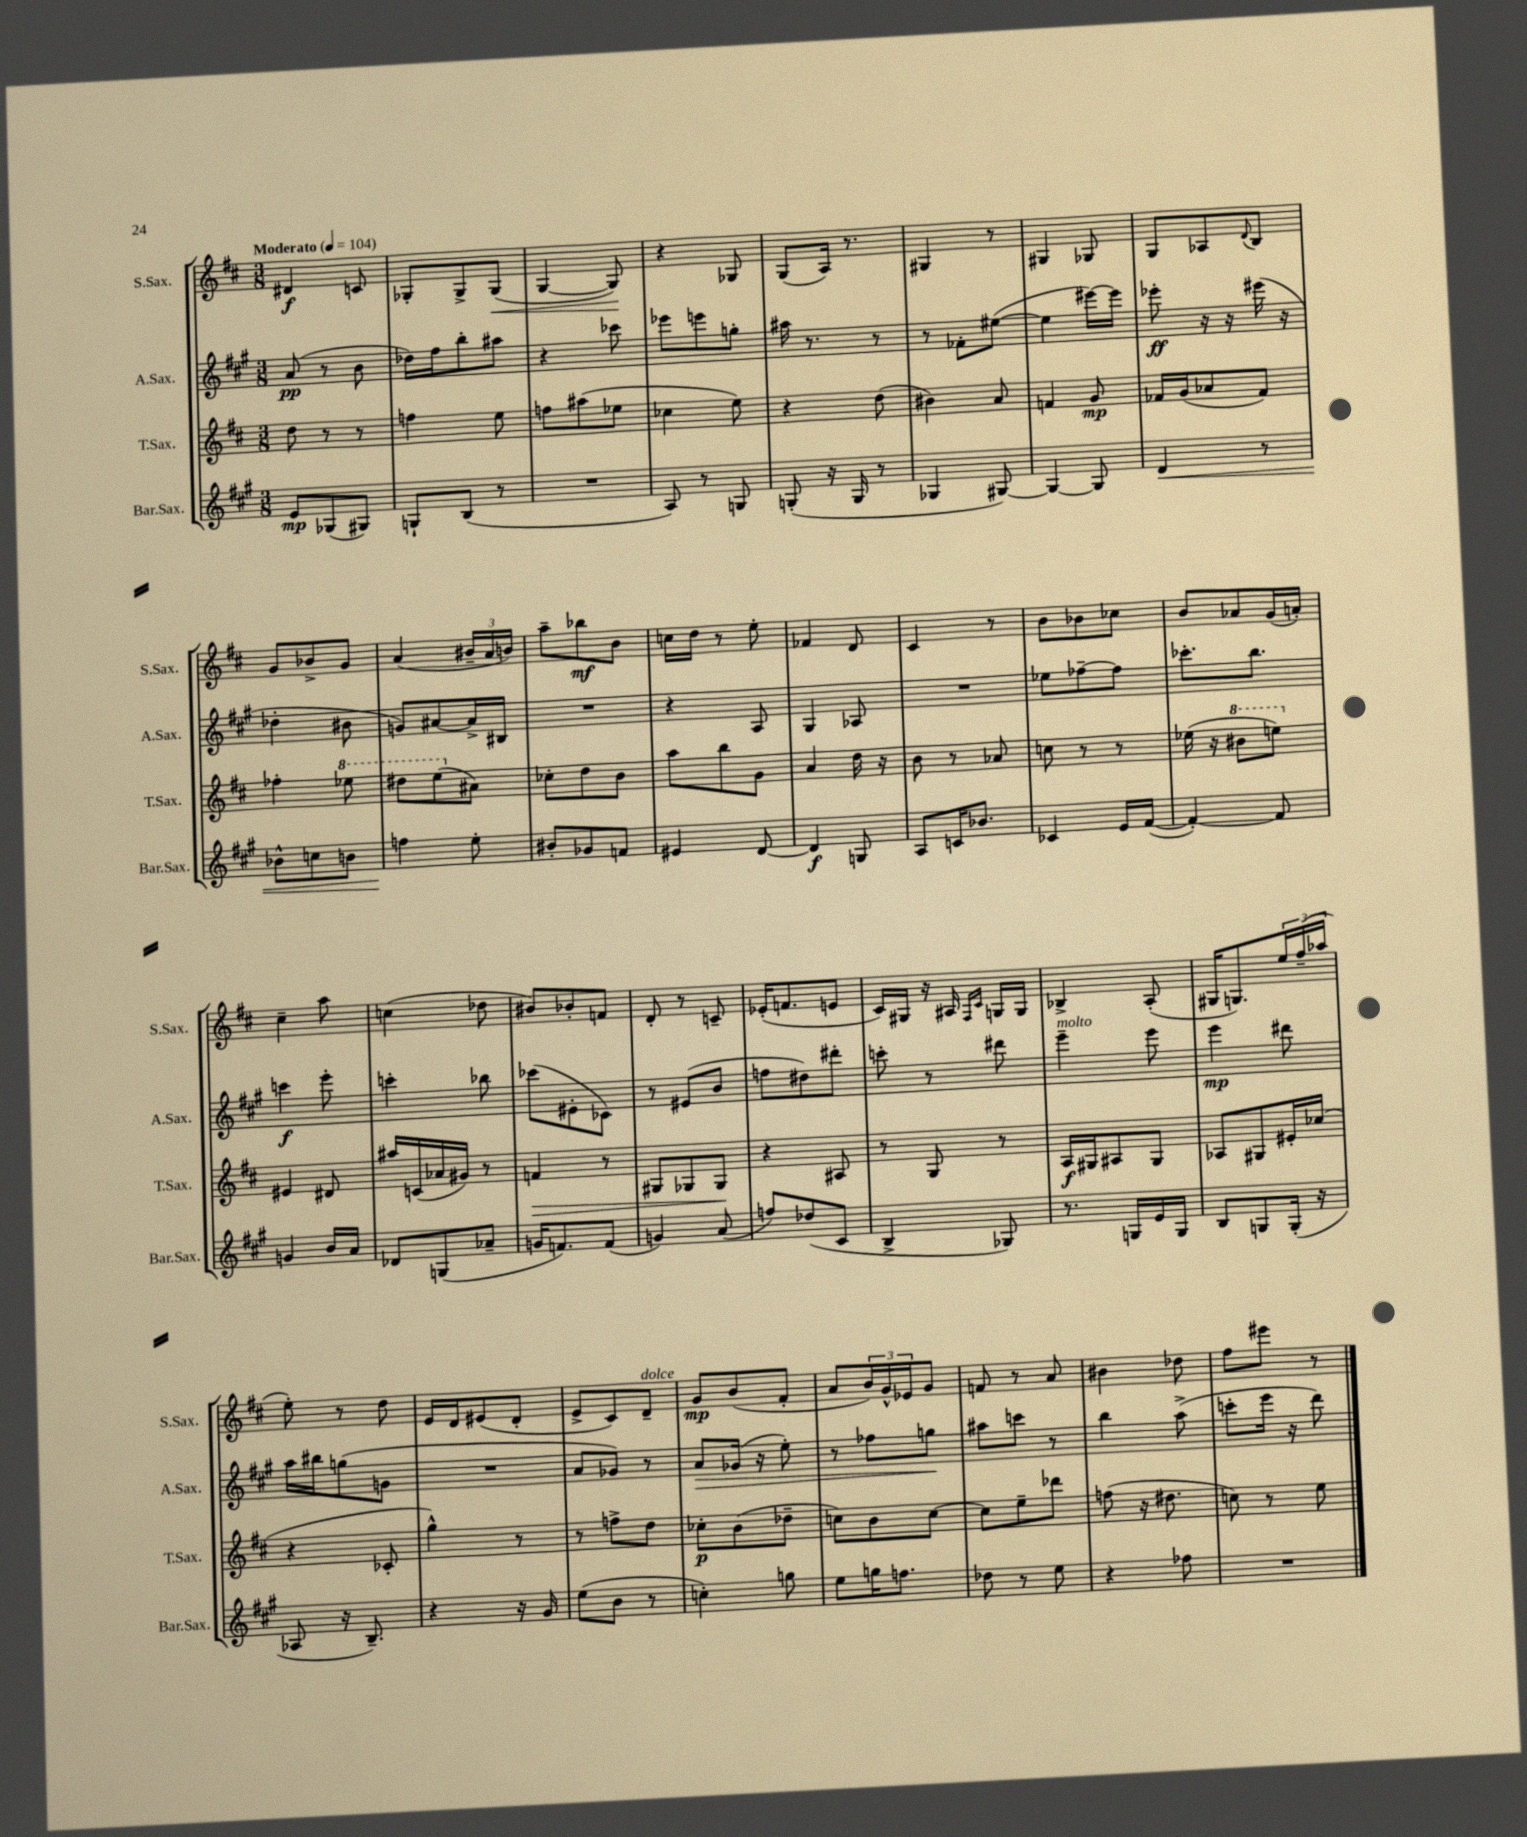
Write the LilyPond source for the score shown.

<<
\new StaffGroup <<
\new Staff = "s0" \with { instrumentName = "S.Sax." shortInstrumentName = "S.Sax." } {
    \clef treble \key d \major \numericTimeSignature \time 3/8 \tempo "Moderato" 4 = 104
    dis'4\f c'8 |
    ges8-. ges8-> ges8\<( |
    g4~ g8\!) |
    r4 ges8 |
    g8( a16) r8. |
    gis4 r8 |
    gis4 ges8 |
    g8 aes8 \appoggiatura { d'8 } b8 |
    g'8 bes'8-> g'8 |
    a'4( \tuplet 3/2 { bis'16-- a'16 b'16) } |
    a''8-- bes''8\mf b'8 |
    c''16 d''16 r8 e''8-. |
    fes'4 d'8 |
    cis'4 r8 |
    b'8 bes'8 ces''8 |
    b'8 aes'8 g'16( a'16-.) |
    cis''4-- a''8 |
    c''4( des''8 |
    bis'8) bes'8-. f'8 |
    d'8-. r8 c'8-- |
    ees'16-.( f'8. e'8 |
    cis'16) gis16 r16 ais16 \grace { fis16 cis'16 } g16 g16 |
    bes4-> a8-.( |
    gis16 g8.) \tuplet 3/2 { e''16 fis''16--( aes''16 } |
    e''8-.) r8 d''8 |
    e'16 d'16 eis'8( d'8-. |
    e'8-> cis'8) d'8--^\markup { \italic "dolce" } |
    g'8\mp b'8( fis'8-. |
    a'8 \tuplet 3/2 { b'16) g'16-^ ees'16 } g'8 |
    f'8 r8 a'8 |
    bis'4 des''8 |
    fis''8 eis'''8 r8 \bar "|." |
}
\new Staff = "s1" \with { instrumentName = "A.Sax." shortInstrumentName = "A.Sax." } {
    \clef treble \key a \major \numericTimeSignature \time 3/8
    a'8\pp( r8 b'8 |
    des''16) fis''16 b''8-. ais''8 |
    r4 ces'''8 |
    ees'''8 e'''8 g''8-. |
    ais''16 r8. r8 |
    r8 fes'8-. eis''8~( |
    eis''4 eis'''16~) eis'''16 |
    ees'''8-.\ff r16 r16 eis'''16( r16 |
    des''4-. bis'8 |
    g'8) ais'8~ ais'16-> bis16 |
    R4. |
    r4 a8 |
    gis4 aes8 |
    R4. |
    ees''8 fes''8~-- fes''8 |
    ces'''8.-. b''8. |
    c'''4\f e'''8-. |
    c'''4-. bes''8 |
    ces'''8( eis'8-. ces'8) |
    r8 eis'8( b'8 |
    f''8 dis''8) dis'''8-. |
    c'''8-. r8 dis'''8 |
    e'''4--^\markup { \italic "molto" } e'''8 |
    e'''4\mp dis'''8 |
    a''16 bis''16 g''8( g'8 |
    R4. |
    a'8 ges'8) r8 |
    a'8\> ges'16( r16 e''8-.) |
    r8 fes''8 g''8\! |
    ais''8 c'''8 r8 |
    b''4 a''8->( |
    c'''8-. e'''16 r16 d'''8) \bar "|." |
}
\new Staff = "s2" \with { instrumentName = "T.Sax." shortInstrumentName = "T.Sax." } {
    \clef treble \key d \major \numericTimeSignature \time 3/8
    d''8 r8 r8 |
    f''4 e''8 |
    f''8 ais''8( ees''8 |
    ces''4 e''8) |
    r4 d''8( |
    bis'4) a'8 |
    f'4 g'8\mp |
    fes'16 g'16( aes'8 fes'8) |
    fes''4-. \ottava #1 ees'''8 |
    dis'''8 e'''8( \ottava #0 ais'8) |
    ces''8-. d''8 b'8 |
    a''8 b''8 g'8 |
    a'4 d''16 r16 |
    b'8 r8 aes'8 |
    c''8 r8 r8 |
    ees''16( r16 \ottava #1 bis''8 e'''!8) \ottava #0 |
    eis'4 dis'8 |
    ais''16 c'16( aes'16 gis'16) r8 |
    f'4\> r8 |
    gis8 ges8 ges8\! |
    r4 ais8 |
    r8 g8 r8 |
    a16\f gis16 ais8 gis8 |
    aes8 gis8 eis'16-. ces''16( |
    r4 ces'8-. |
    g''4-^) r8 |
    r8 f''8-> d''8 |
    ces''8-.\p b'8( des''8-- |
    c''8) b'8 c''8~ |
    c''8 e''8-- des'''8 |
    f''8( r16 dis''8. |
    c''8) r8 e''8 \bar "|." |
}
\new Staff = "s3" \with { instrumentName = "Bar.Sax." shortInstrumentName = "Bar.Sax." } {
    \clef treble \key a \major \numericTimeSignature \time 3/8
    e'8\mp ges8( gis8) |
    g8-! b8( r8 |
    R4. |
    a8) r8 g8 |
    g8-.( r16 g16 r8 |
    ges4 gis8~) |
    gis4~ gis8 |
    d'4\< r8 |
    bes'8-^ c''8 b'8 |
    f''4\! e''8-. |
    bis'8-. ges'8 f'8 |
    eis'4 d'8~ |
    d'4\f g8 |
    a8 c'16 bes'8. |
    ces'4 e'16 fis'16~( |
    fis'4~-.) fis'8 |
    g'4 b'16 a'16 |
    des'8 g8( aes'8-- |
    g'16 f'8.) f'8( |
    g'4) a'8( |
    f''8) des''8( cis'8 |
    b4-> ges8) |
    r8. g16 e'16 g16 |
    b8 g8 g16-.( r16 |
    aes8 r16 b8.--) |
    r4 r16 gis'16 |
    e''8( b'8 r8 |
    c''4-.) g''8 |
    e''8 g''16 f''8. |
    des''8 r8 e''8 |
    r4 fes''8 |
    R4. \bar "|." |
}
>>
>>
\layout { \context { \Score \remove "Bar_number_engraver" } }
